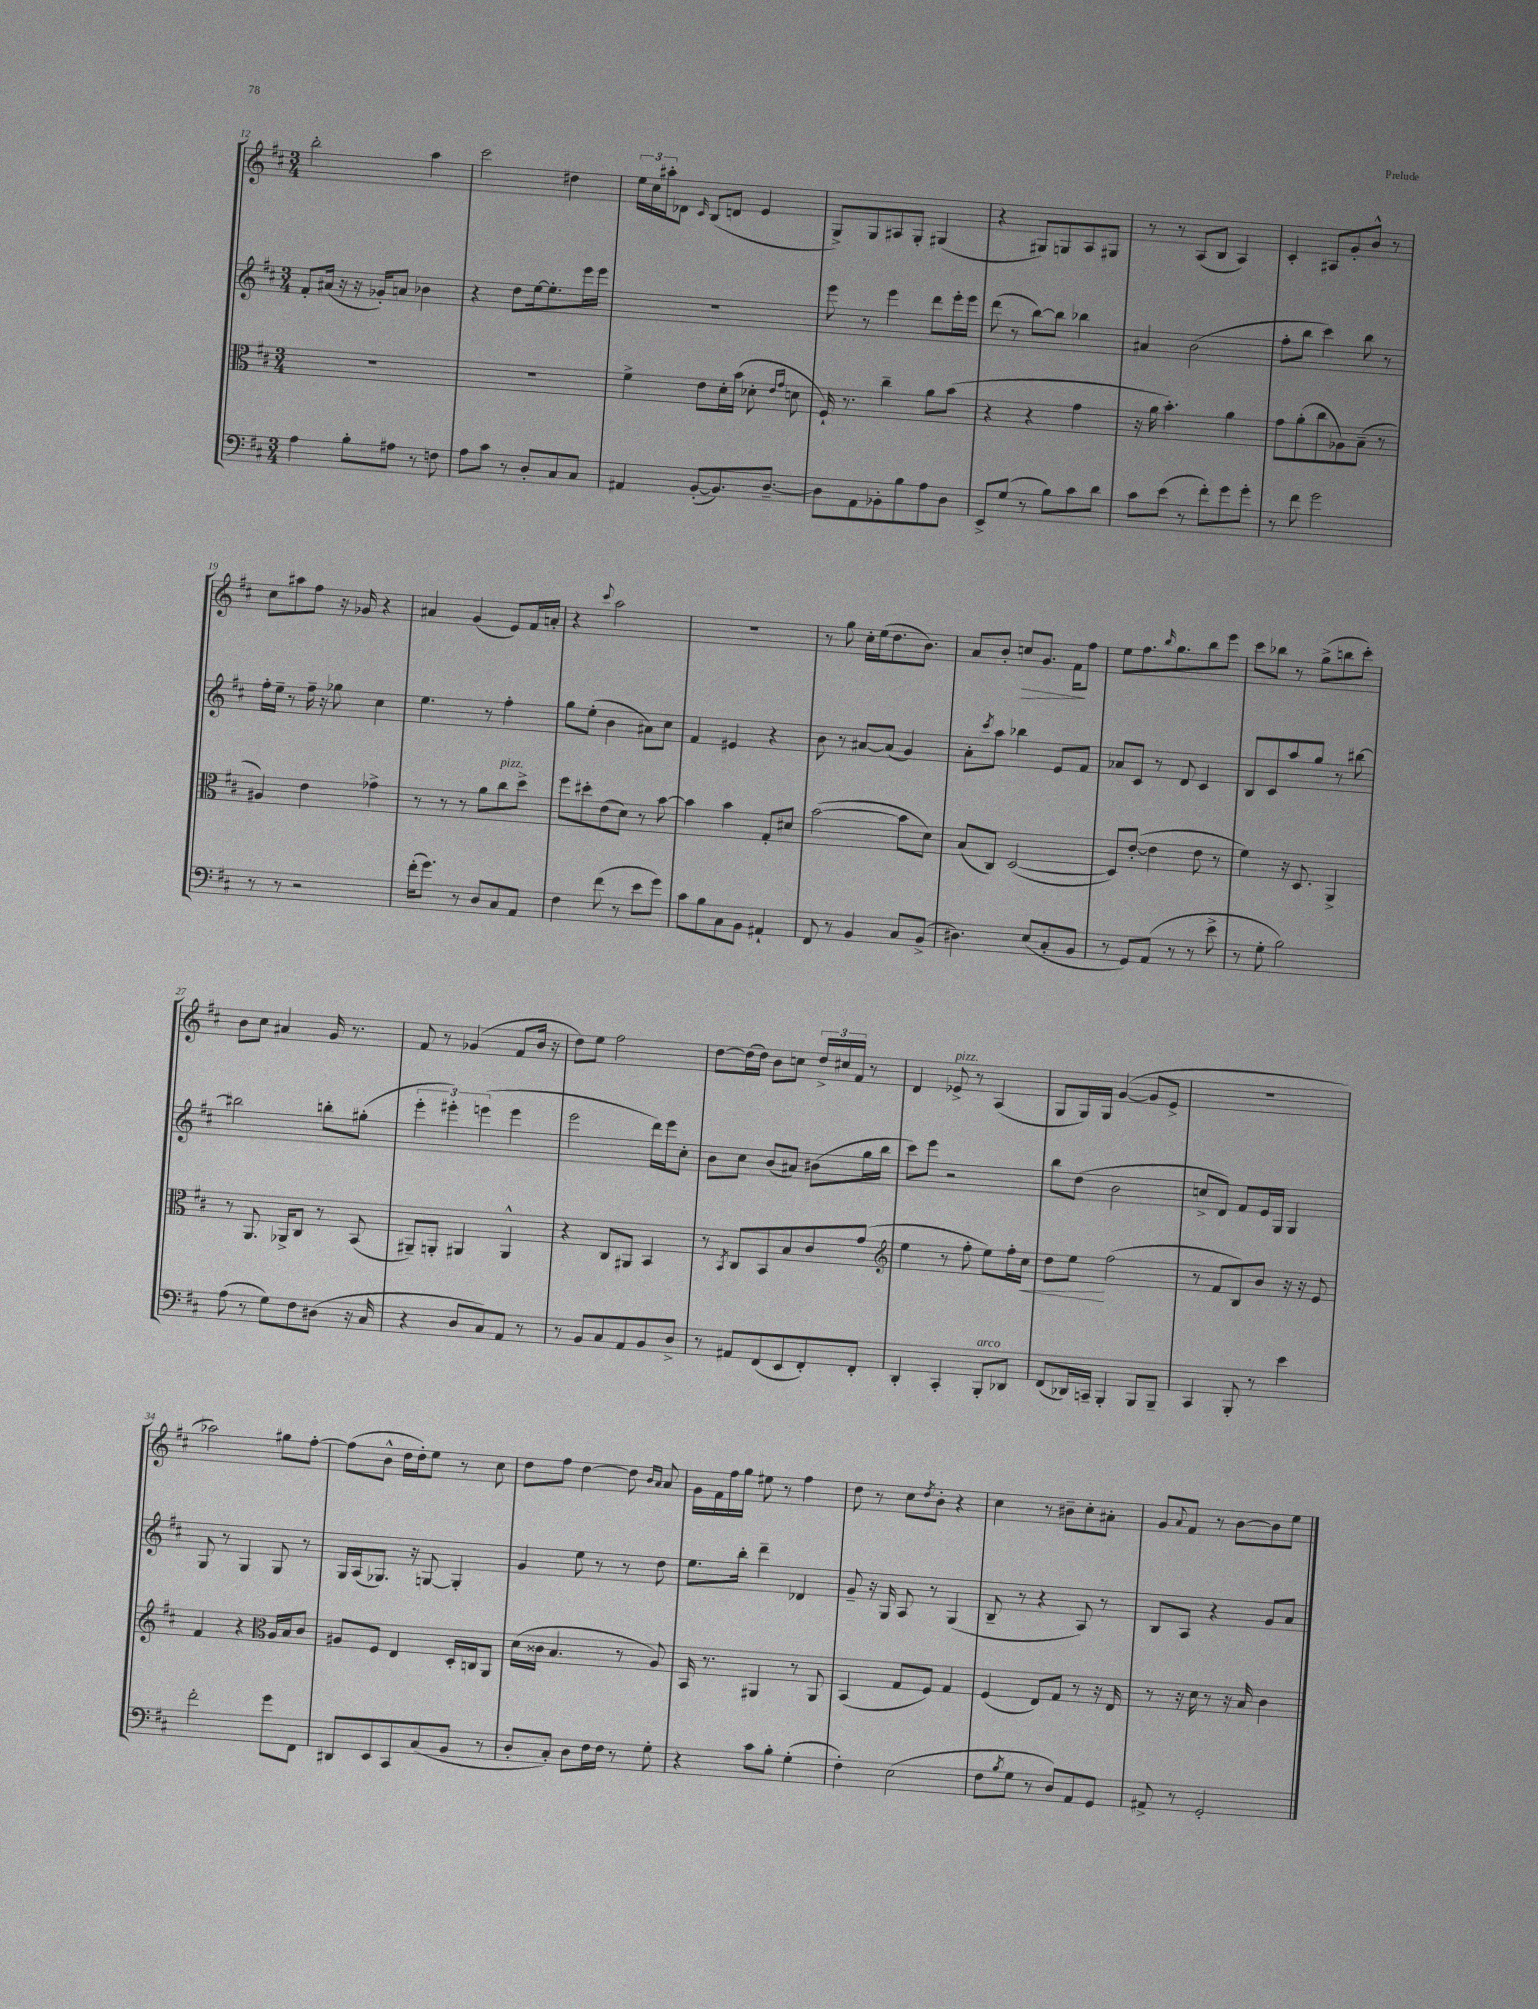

**kern	**kern	**dynam	**kern	**kern	**dynam
*part4	*part3	*part3	*part2	*part1	*part1
*staff4	*staff3	*staff3	*staff2	*staff1	*staff1
*clefF4	*clefC3	*	*clefG2	*clefG2	*
*k[f#c#]	*k[f#c#]	*	*k[f#c#]	*k[f#c#]	*
*M3/4	*M3/4	*	*M3/4	*M3/4	*
=12	=12	=12	=12	=12	=12
4A\	2.r	.	8f#'/L	2bb'\	.
.	.	.	(16a#X/Jk	.	.
.	.	.	16r	.	.
8B'\L	.	.	16r	.	.
.	.	.	16g-X'/KL)	.	.
8A#X\J	.	.	8an/J	.	.
8r	.	.	4b-X\	4aa\	.
8Fn\	.	.	.	.	.
=13	=13	=13	=13	=13	=13
8A\L	2.r	.	4r	2ccc#\	.
8c#\J	.	.	.	.	.
8r	.	.	8dd\L	.	.
8D'/L	.	.	[16ee\k	.	.
.	.	.	8.ee'\]	.	.
8C#/	.	.	.	4dd#X\	.
8C#/J	.	.	16eee\L	.	.
.	.	.	16eee\JJ	.	.
=14	=14	=14	=14	=14	=14
4AA#X/	4f#^\	.	2.r	24ee\LL	.
.	.	.	.	24cc#\	.
.	.	.	.	24aa#X'\J	.
.	.	.	.	8d-X\J	.
.	.	.	.	16qqc#/	.
([8BB'/L	8e\L	.	.	(8B/L	.
8.BB/])	16d'\L	.	.	8dn/J	.
.	(16b\JJ	.	.	.	.
.	8d-X'\	.	.	4e/	.
[8.D~/J	.	.	.	.	.
.	16qqe/LL	.	.	.	.
.	16qqg/JJ	.	.	.	.
.	8dn\	.	.	.	.
=15	=15	=15	=15	=15	=15
8D\L]	16F#`/)	.	8eee\	8G^/L)	.
.	8.r	.	.	.	.
8AA\	.	.	8r	8G/	.
8BB-X'\	4cc#~\	.	4eee\	8A#X/	.
8B\	.	.	.	8G'/J	.
8A\	8a\L	.	8ddd\L	(4G#X/	.
8D\J	(8b\J	.	16eee'\L	.	.
.	.	.	16eee\JJ	.	.
=16	=16	=16	=16	=16	=16
8EE^/L	4r	.	(8ddd\	4r	.
(8G/J	.	.	8r	.	.
8r	4r	.	[8bb\L)	8G#X/L)	.
8B\L)	.	.	8bb\J]	8Gn/	.
8c#\	4g\	.	4bb-X\	8A/	.
8d\J	.	.	.	8G#X/J	.
=17	=17	=17	=17	=17	=17
8c#\L	16r	.	4a#X/	8r	.
.	16a\	.	.	.	.
(8e\J	4.b'\)	.	.	8r	.
8r	.	.	(2b\	(8A/L	.
8f#'\L)	.	.	.	8B/J	.
8g\	4a\	.	.	4A/)	.
8g'\J	.	.	.	.	.
=18	=18	=18	=18	=18	=18
8r	8g\L	.	8ff#'\L	4c#'/	.
8f#\	(8a'\	.	8bb\J	.	.
2g\	8cc#\	.	4ccc#\)	8A#X/L	.
.	8A-X\)	.	.	8g'/	.
.	(8B~\J	.	8bb\	8b^^/J	.
.	8r	.	8r	8r	.
!!LO:LB:g=z
=19	=19	=19	=19	=19	=19
8r	4A#X/)	.	16ff#'\LL	8cc#\L	.
.	.	.	16ee~\JJ	.	.
8r	.	.	8r	8aa#X\	.
2r	4e\	.	16ff#~\	8ff#\J	.
.	.	.	16r	.	.
.	.	.	8gg-X\	16r	.
.	.	.	.	16g-X/	.
.	4g-X^\	.	4cc#\	4r	.
=20	=20	=20	=20	=20	=20
(16f#'\KL	8r	.	4.ee\	4a#X/	.
8.g\J)	.	.	.	.	.
.	8r	.	.	.	.
8r	8r	.	.	(4g/	.
8D/L	8a\L	.	8r	.	.
!	!LO:TX:a:i:t=pizz.	!	!	!	!
8C#/	8cc#\	.	4ff#'\	8e/L)	.
8AA/J	8dd^\J	.	.	16f#/L	.
.	.	.	.	16an'/JJ	.
=21	=21	=21	=21	=21	=21
4F#\	8ff#\L	.	8gg\L	4r	.
.	8dd#X'\	.	(8ee'\J	.	.
.	.	.	.	8qqccc#/	.
(8f#\	(8e\	.	4b\	2aa\	.
8r	8d\J)	.	.	.	.
8e\L	8r	.	8a#X\L)	.	.
8g\J)	[8b\	.	8cc#\J	.	.
=22	=22	=22	=22	=22	=22
8c#\L	4b\]	.	4f#/	2.r	.
8B\	.	.	.	.	.
8C#\	4b\	.	4e#X/	.	.
8BB\J	.	.	.	.	.
4AA#X`/	8G'/L	.	4r	.	.
.	8d#X/J	.	.	.	.
=23	=23	=23	=23	=23	=23
8FF#/	([2b\	.	8b\	8r	.
8r	.	.	8r	8gg\	.
4BB/	.	.	[8a#X/L	16cc#'\LL	.
.	.	.	.	(16ee\J	.
.	.	.	(8a#/J]	8.dd\	.
8C#/L	8b\L]	.	4g/)	.	.
.	.	.	.	8.b\J)	.
(8BB^/J	8d\J)	.	.	.	.
=24	=24	=24	=24	=24	=24
4.D#X\)	(8B/L	.	8a'\L	8a/L	.
.	.	.	8qccc#/	.	.
.	8C#/J)	.	8aa\J	8b'/J	.
!	!	!	!	!	!LO:HP:b
.	([2D/	.	4bb-X\	8ccn/L	>
(8E/L	.	.	.	8.g/J	.
8C#'/	.	.	8e/L	.	.
.	.	.	.	16f#\KL	.
8BB/J	.	.	8f#/J	8ff#\J	]
=25	=25	=25	=25	=25	=25
8r	8D/L])	.	8a-X/L	8ee\L	.
8GG/L)	([8e'/J	.	8c#/J	8.ff#\	.
(8AA/J	4e\]	.	8r	.	.
.	.	.	.	16qqbb/	.
.	.	.	.	8.gg\	.
8r	.	.	8d/	.	.
8r	8e\	.	4c#/	8bb\	.
8e^\	8r	.	.	8eee\J	.
=26	=26	=26	=26	=26	=26
8r	4f#\)	.	8B/L	8ccc#\L	.
8G'\	.	.	8c#/	8bb-X\J	.
2B\)	16r	.	8aa/	8r	.
.	8.D/	.	.	.	.
.	.	.	8gg/J	(8gg^\L	.
.	4AA^/	.	8r	8bbn\	.
.	.	.	[8bb#X\	8ccc#'\J)	.
!!LO:LB:g=z
=27	=27	=27	=27	=27	=27
(8A\	8r	.	2bb#X\]	8b\L	.
8r	8.AA/	.	.	8cc#\J	.
8G\L)	.	.	.	4a#X/	.
.	16AA-X^/KL	.	.	.	.
8F#\	8C#/J	.	.	.	.
(8D#X\J	8r	.	8bbn'\L	16g/	.
.	.	.	.	8.r	.
16r	(8BB/	.	(8gg#X'\J	.	.
16C#/	.	.	.	.	.
=28	=28	=28	=28	=28	=28
4r	8AA#X~/L)	.	6eee'\	8f#/	.
.	8AAn'/J	.	.	8r	.
.	.	.	6eee#X'\)	.	.
8D/L	4AA#X/	.	.	(4g-X/	.
.	.	.	(6eeen\	.	.
8C#/)	.	.	.	.	.
8AA/J	4AA#^^/	.	4eee\	8f#/L	.
8r	.	.	.	16b/Jk	.
.	.	.	.	16r	.
=29	=29	=29	=29	=29	=29
8r	4r	.	2eee\	8dd\L)	.
8BB/L	.	.	.	8ee\J	.
8C#/	8C#/L	.	.	2ff#\	.
8AA/	8AA#X/J	.	.	.	.
8BB/	4BB/	.	16ddd\LL)	.	.
.	.	.	16eee\J	.	.
8D^/J	.	.	8cc#'\J	.	.
=30	=30	=30	=30	=30	=30
8r	8r	.	8b\L	[8dd\L	.
.	8qBB/	.	.	.	.
8AA#X/L	8C#/L	.	8cc#\J	(16dd\L]	.
.	.	.	.	16dd\JJ)	.
(8FF#/	8BB/	.	(8b/L	8b\L	.
8EE/	8B/	.	8a#X/J)	8ccn\J	.
8FF#'/)	8c#/	.	(8b#X\L	24dd^/LL	.
.	.	.	.	24cc#X/	.
.	.	.	.	24f#/JJ	.
8FF#'/J	(8g/J	.	16gg\L	8r	.
.	.	.	16bb\JJ	.	.
=31	=31	=31	=31	=31	=31
*	*clefG2	*	*	*	*
4DD'/	4ee\	.	8ccc#\L)	4d/	.
.	.	.	8eee\J	.	.
!	!	!	!	!LO:TX:a:i:t=pizz.	!
4CC#'/	8r	.	2r	8e-X^/	.
.	8ff#'\	.	.	8r	.
!LO:TX:a:i:t=arco	!	!	!	!	!
8BBB'/L	8ee\L)	.	.	(4A/	.
8DD-X/J	16ff#'\L	.	.	.	.
!	!	!LO:HP:b	!	!	!
.	16cc#\JJ	<	.	.	.
=32	=32	=32	=32	=32	=32
(8FF#/L	8dd\L	.	8bb\L	8G/L	.
16DD-X/L)	8ee\J	.	(8dd\J	16G/L)	.
16CCn~/JJ	.	.	.	16G/JJ	.
4BBB'/	(2ff#\	[	2b\	([4g/	.
8BBB/L	.	.	.	8g/L]	.
8BBB~/J	.	.	.	8e^/J	.
=33	=33	=33	=33	=33	=33
4CC#/	8r	.	8ccn^/L	2.r	.
.	8f#/L	.	8d/J)	.	.
8BBB'/	8B/)	.	8f#/L	.	.
8r	8b/J	.	16e/L	.	.
.	.	.	16G/JJ	.	.
4e\	16r	.	4G/	.	.
.	16r	.	.	.	.
.	8e/	.	.	.	.
!!LO:LB:g=z
=34	=34	=34	=34	=34	=34
2f#'\	4f#/	.	8G/	2aa-X\)	.
.	.	.	8r	.	.
.	4r	.	4G/	.	.
*	*clefC3	*	*	*	*
8g\L	16A/LL	.	8G/	8gg#X\L	.
.	16B/J	.	.	.	.
8FF#\J	8c#/J	.	8r	[8ff#'\J	.
=35	=35	=35	=35	=35	=35
8DD#X/L	8A#X/L	.	16G/LL	(8ff#\L]	.
.	.	.	(16A/J	.	.
8EE/	8F#/J	.	8.G-X/J)	8b^^\J	.
8CC#/	4E/	.	.	16dd\LL	.
.	.	.	16r	16dd'\J)	.
(8C#/	.	.	[8Gn/	8ee\J	.
8BB/J	16D'/LL	.	4G'/]	8r	.
.	16Cn/J	.	.	.	.
8r	8AA/J	.	.	8cc#\	.
=36	=36	=36	=36	=36	=36
8D'/L	(16d\LL	.	4g/	8dd\L	.
.	16c##X\JJ	.	.	.	.
8C#'/J)	4.B/	.	.	8ff#\J	.
8D\L	.	.	8ee\	[4dd\	.
16F#\L	.	.	8r	.	.
16F#\JJ	.	.	.	.	.
8r	8r	.	8r	8dd\]	.
.	.	.	.	16qqb/LL	.
.	.	.	.	16qqa/JJ	.
8G'\	8A/)	.	8dd\	8a/	.
=37	=37	=37	=37	=37	=37
4r	16BB/	.	8.ee\L	16g\LL	.
.	8.r	.	.	16f#\	.
.	.	.	.	16ff#\	.
.	.	.	16bb'\Jk	16gg\JJ	.
8c#\L	4AA#X/	.	4ddd~\	8ee#X\	.
8B'\J	.	.	.	8r	.
(4G'\	8r	.	4d-X/	4ff#\	.
.	8AA#/	.	.	.	.
=38	=38	=38	=38	=38	=38
4F#'\)	(4BB/	.	8g~/	8dd\	.
.	.	.	16r	8r	.
.	.	.	16G/	.	.
(2E\	8G/L	.	8A/	8cc#\L	.
.	.	.	.	8qdd/	.
.	8F#/J)	.	8r	8b'\J	.
.	4G/	.	(4G/	4r	.
=39	=39	=39	=39	=39	=39
8F#\L	(4F#/	.	8B~/	4cc#\	.
8qB/	.	.	.	.	.
8G\J	.	.	8r	.	.
8r	8E/L)	.	4r	8r	.
8D/L)	8G/J	.	.	8b#X~\L	.
8AA/	8r	.	8A/)	8cc#'\	.
8GG/J	16r	.	8r	8a#X'\J	.
.	16E/	.	.	.	.
=40	=40	=40	=40	=40	=40
8AA#X^/	8r	.	8B/L	8g/L	.
.	.	.	.	8qqa/	.
8r	16r	.	8A/J	8f#/J	.
.	16d\	.	.	.	.
2GG'/	8r	.	4r	8r	.
.	16r	.	.	[8b\L	.
.	16B/	.	.	.	.
.	4c#\	.	8g/L	8b\]	.
.	.	.	8a/J	8ee\J	.
==	==	==	==	==	==
*-	*-	*-	*-	*-	*-
